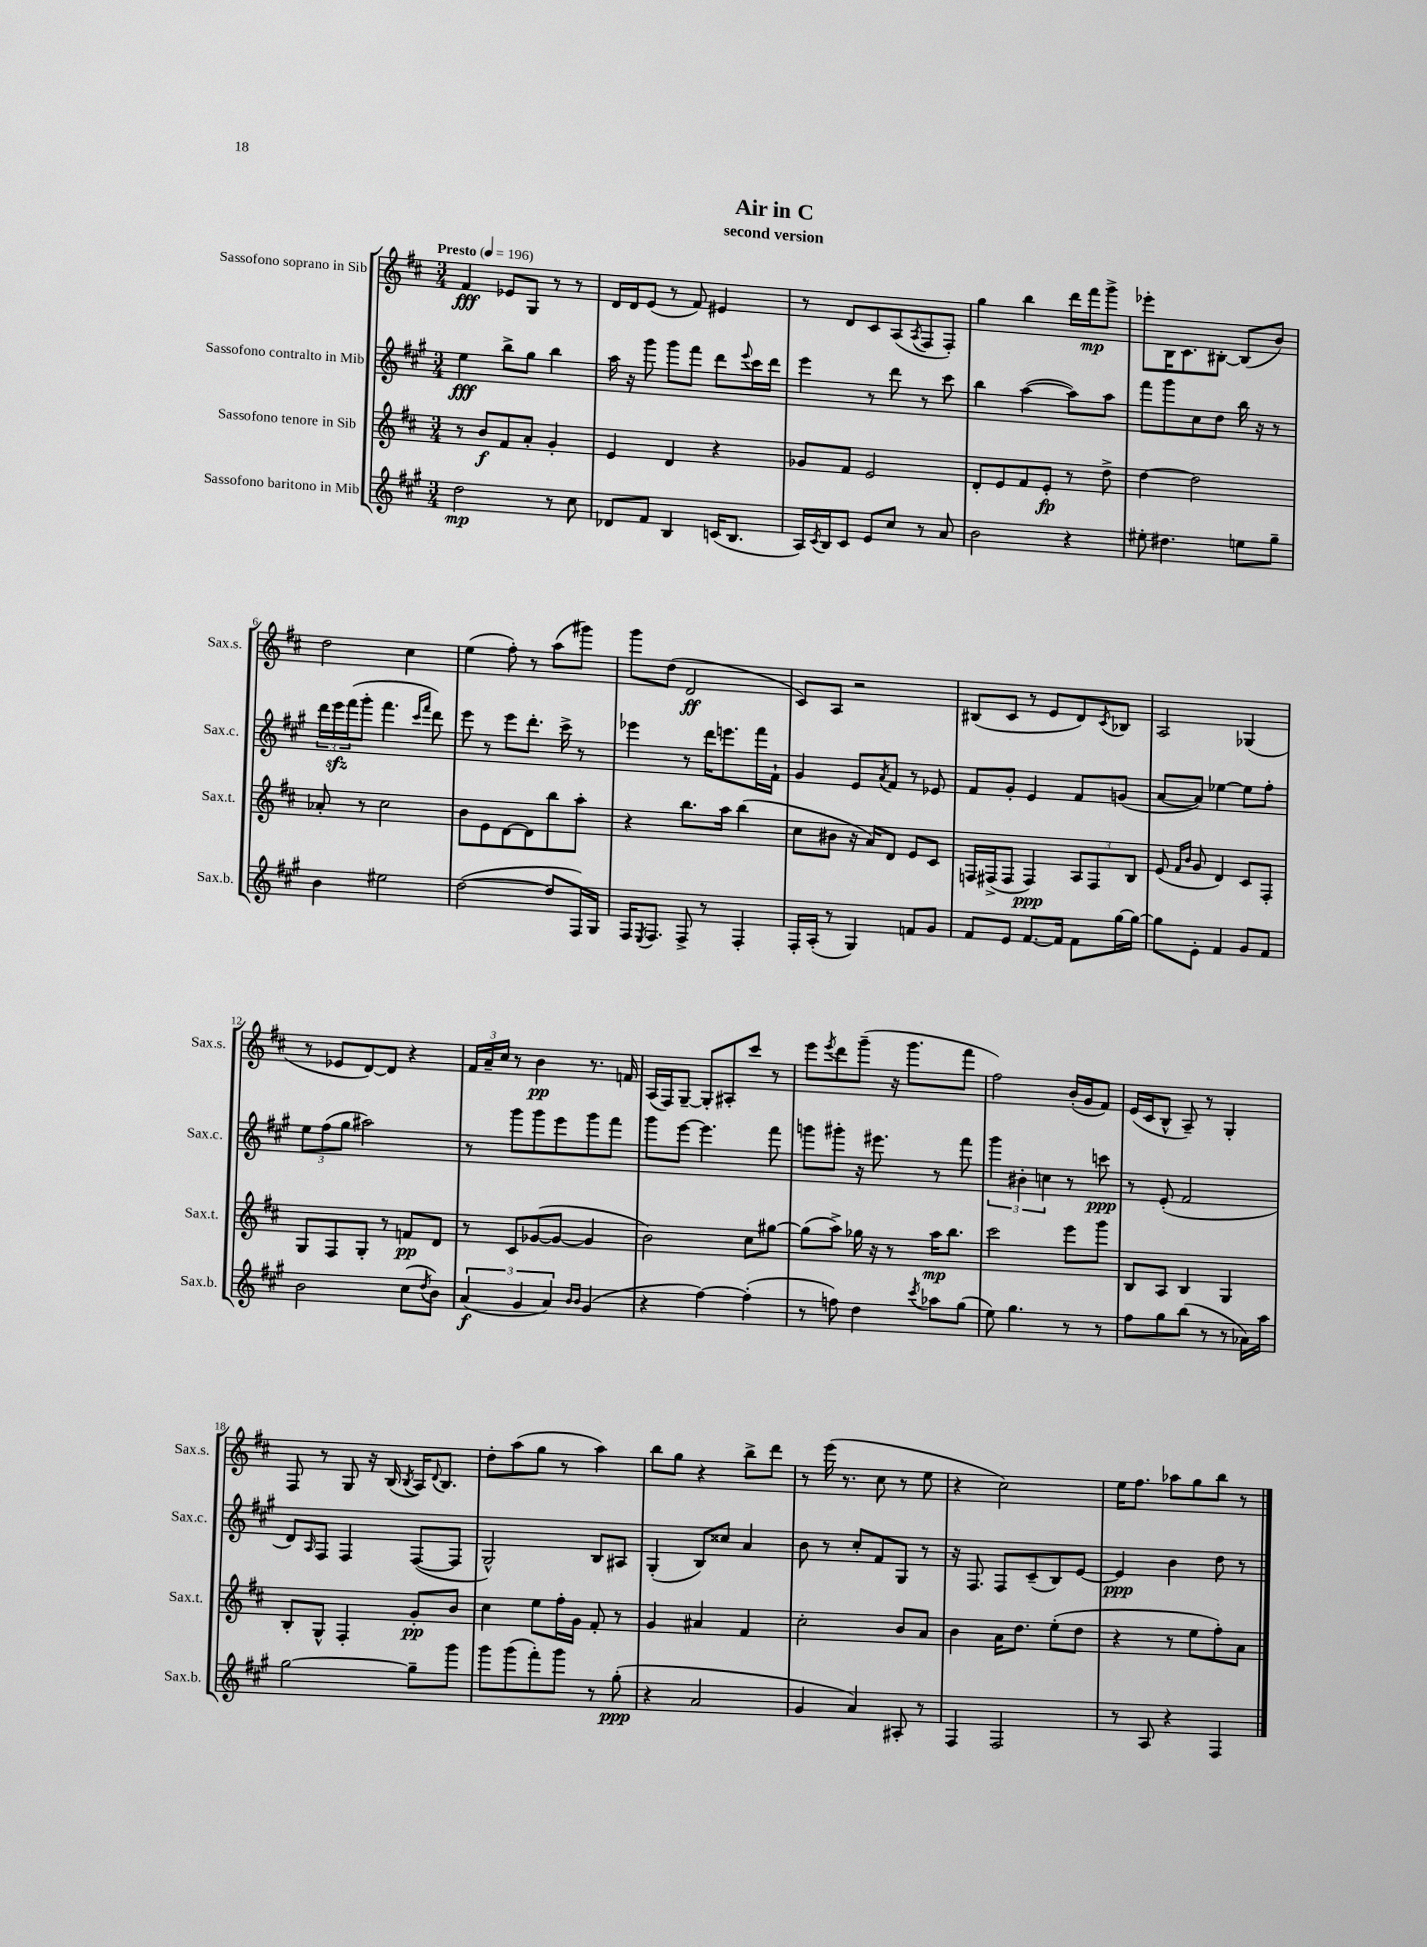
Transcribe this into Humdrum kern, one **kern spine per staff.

**kern	**kern	**kern	**kern
*staff4	*staff3	*staff2	*staff1
*clefG2	*clefG2	*clefG2	*clefG2
*k[f#c#g#]	*k[f#c#]	*k[f#c#g#]	*k[f#c#]
*M3/4	*M3/4	*M3/4	*M3/4
*MM196	*MM196	*MM196	*MM196
2dd	8r	4ee	4f#
.	8b	.	.
.	8f#	8bb^	8e-
.	8a'	8gg#	8G
8r	4g'	4bb	8r
8cc#	.	.	8r
=	=	=	=
8d-	4e	16aa	16d
.	.	16r	16d
8f#	.	8ggg#	(8e
4B	4d	8ggg#	8r
.	.	8fff#	8f#)
(16c	4r	8ddd	4e#
8.B	.	.	.
.	.	8qqeee	.
.	.	16ccc#	.
.	.	16ddd	.
=	=	=	=
16A)	8g-	4eee	8r
8qc#	.	.	.
16B	.	.	.
8c#	8f#	.	8d
8e	2e	8r	8c#
8cc#	.	8ddd	(8A
.	.	.	8qA
8r	.	8r	8F#
8a	.	8ccc#	8F#')
=	=	=	=
2b	8d'	4bb	4gg
.	8e	.	.
.	8f#	([4aa	4bb
.	8e'	.	.
4r	8r	8aa])	16ddd
.	.	.	16fff#
.	8dd^	8aa	8ggg^
=	=	=	=
8ee#'	[4dd	8fff#	8eee-'
4.dd#	.	8ggg#	16B
.	.	.	8.c#
.	2dd]	8cc#	.
.	.	8dd	[8B#'
8ee	.	16bb	(8B#]
.	.	16r	.
8gg#~	.	8r	8b)
=	=	=	=
4b	8a-'	24ddd	2dd
.	.	24eee	.
.	.	(24fff#	.
.	8r	8ggg#'	.
2ee#	2cc#	4.fff#	.
.	.	.	4cc#
.	.	16qqccc#	.
.	.	16qqfff#	.
.	.	8ddd)	.
=	=	=	=
([2dd	8b	8eee	(4ee
.	8e	8r	.
.	[8d	8eee	8ff#')
.	8d]	8.ddd'	8r
8dd]	8bb	.	(8aa
.	.	16ccc#^	.
16F#)	8aa'	8r	8ggg#)
16G#	.	.	.
=	=	=	=
16F#	4r	4eee-	8ggg
8qE	.	.	.
8.F#	.	.	.
.	.	.	(8dd
8F#^	8.bb	8r	2d
8r	.	16ddd	.
.	16aa	8.eee	.
4F#'	(4bb	.	.
.	.	16fff#	.
.	.	16f#`	.
=	=	=	=
16F#'	8cc#	4g#	8c#)
(16A'	.	.	.
8r	8b#	.	8A
4G#)	16r	8e	2r
.	16a)	.	.
.	.	8qa	.
.	8d	8f#	.
8f	8e	8r	.
8g#	8c#	8e-	.
=	=	=	=
8f#	16F	8f#	(8B#
.	(16F#^	.	.
8e	8F#	8g#'	8c#
[8.f#	4F#)	4e	8r
.	.	.	8e
16f#]	.	.	.
8f#	12A	8f#	8d)
.	12F#	.	.
.	.	.	8qc#
[16gg#	.	(8g	8B-
.	12B	.	.
16gg#_	.	.	.
=	=	=	=
8gg#]	(8e	[8a	2A
.	16qqf#	.	.
.	16qqb	.	.
8e'	8g	8a])	.
4f#	4d)	[4ee-	.
8g#	8c#	8ee-]	(4G-
8f#	8F#'	8ff#'	.
=	=	=	=
2b	8G	12ee	8r
.	.	(12ff#	.
.	8F#	.	8e-
.	.	12gg#	.
.	8G'	2aa#)	[8d)
.	8r	.	8d]
(8cc#	8f	.	4r
8qdd	.	.	.
8b)	8d	.	.
=	=	=	=
(6a	8r	8r	24f#
.	.	.	24a~
.	.	.	24cc#
.	8c#	8ggg#	8r
6g#	.	.	.
.	([8g-	8ggg#	4b
6a)	.	.	.
.	8g-_	8eee	.
16qqb	.	.	.
16qqb	.	.	.
(4g#	4g-]	8ggg#	8.r
.	.	8fff#	.
.	.	.	16f
=	=	=	=
4r	2b)	8ggg#	(16A
.	.	.	16F#)
.	.	[8eee	[8G~
[4ff#)	.	4.eee]	8G']
.	.	.	8A#'
(4ff#']	8cc#	.	8ccc#
.	[8gg#	8fff#	8r
=	=	=	=
8r	(8gg#]	8ggg	8eee
.	.	.	8qeee
8ff)	8aa^)	8ggg#'	8ddd
4dd	16gg-	16r	(8ggg~
.	16r	8.eee#	.
.	8r	.	16r
.	.	.	8.ggg
8qccc#	.	.	.
8aa-	16aa	8r	.
.	8.bb	.	.
(8gg#	.	8fff#	8fff#
=	=	=	=
8ee)	2ccc#	6ggg#	2ff#)
4.gg#	.	.	.
.	.	6b#'	.
.	.	6cc	.
8r	8eee	8r	(16b'
.	.	.	16g
8r	8ggg	8ccc	8f#)
=	=	=	=
8ff#	8B	8r	(16e
.	.	.	16c#
8gg#	8A	(8e'	8B^^
(8bb	4B	2f#	8A~)
8r	.	.	8r
8r	4G	.	4G'
16a-)	.	.	.
16aa	.	.	.
=	=	=	=
[2gg#	8B'	8d)	8F#
.	.	16qqA	.
.	8G^^	8F#	8r
.	4F#'	4F#	8G
.	.	.	16r
.	.	.	(16B
.	.	.	8qB
8gg#~]	8g'	([8F#	16A)
.	.	.	8qqd
.	.	.	8.B
8ggg#	8b	8F#]	.
=	=	=	=
8ggg#	4cc#	2G#^^)	8dd'
(8ggg#	.	.	(8aa
8fff#')	8ee	.	8gg
8ggg#	16ff#'	.	8r
.	16g	.	.
8r	8f#'	8B	4aa)
(8gg#'	8r	8A#	.
=	=	=	=
4r	4g	(4G#'	8bb
.	.	.	8gg
2a	4a#	8B)	4r
.	.	8cc##	.
.	4f#	4a	8bb^
.	.	.	8ddd
=	=	=	=
4g#	2cc#'	8b	8r
.	.	8r	(16eee
.	.	.	8.r
4a)	.	8cc#'	.
.	.	8f#	8cc#
8A#'	8b	8G#	8r
8r	8a	8r	8ee
=	=	=	=
4F#	4b	16r	4r
.	.	8.F#	.
2F#	16a	8F#	2cc#)
.	8.dd	.	.
.	.	(8c#~	.
.	(8ee'	8B)	.
.	8dd	[8e	.
=	=	=	=
8r	4r	4e]	16ee
.	.	.	8.ff#
8A	.	.	.
4r	8r	4b	8aa-
.	8ee	.	8gg
4F#	8ff#')	8dd	8bb
.	8a	8r	8r
==	==	==	==
*-	*-	*-	*-
